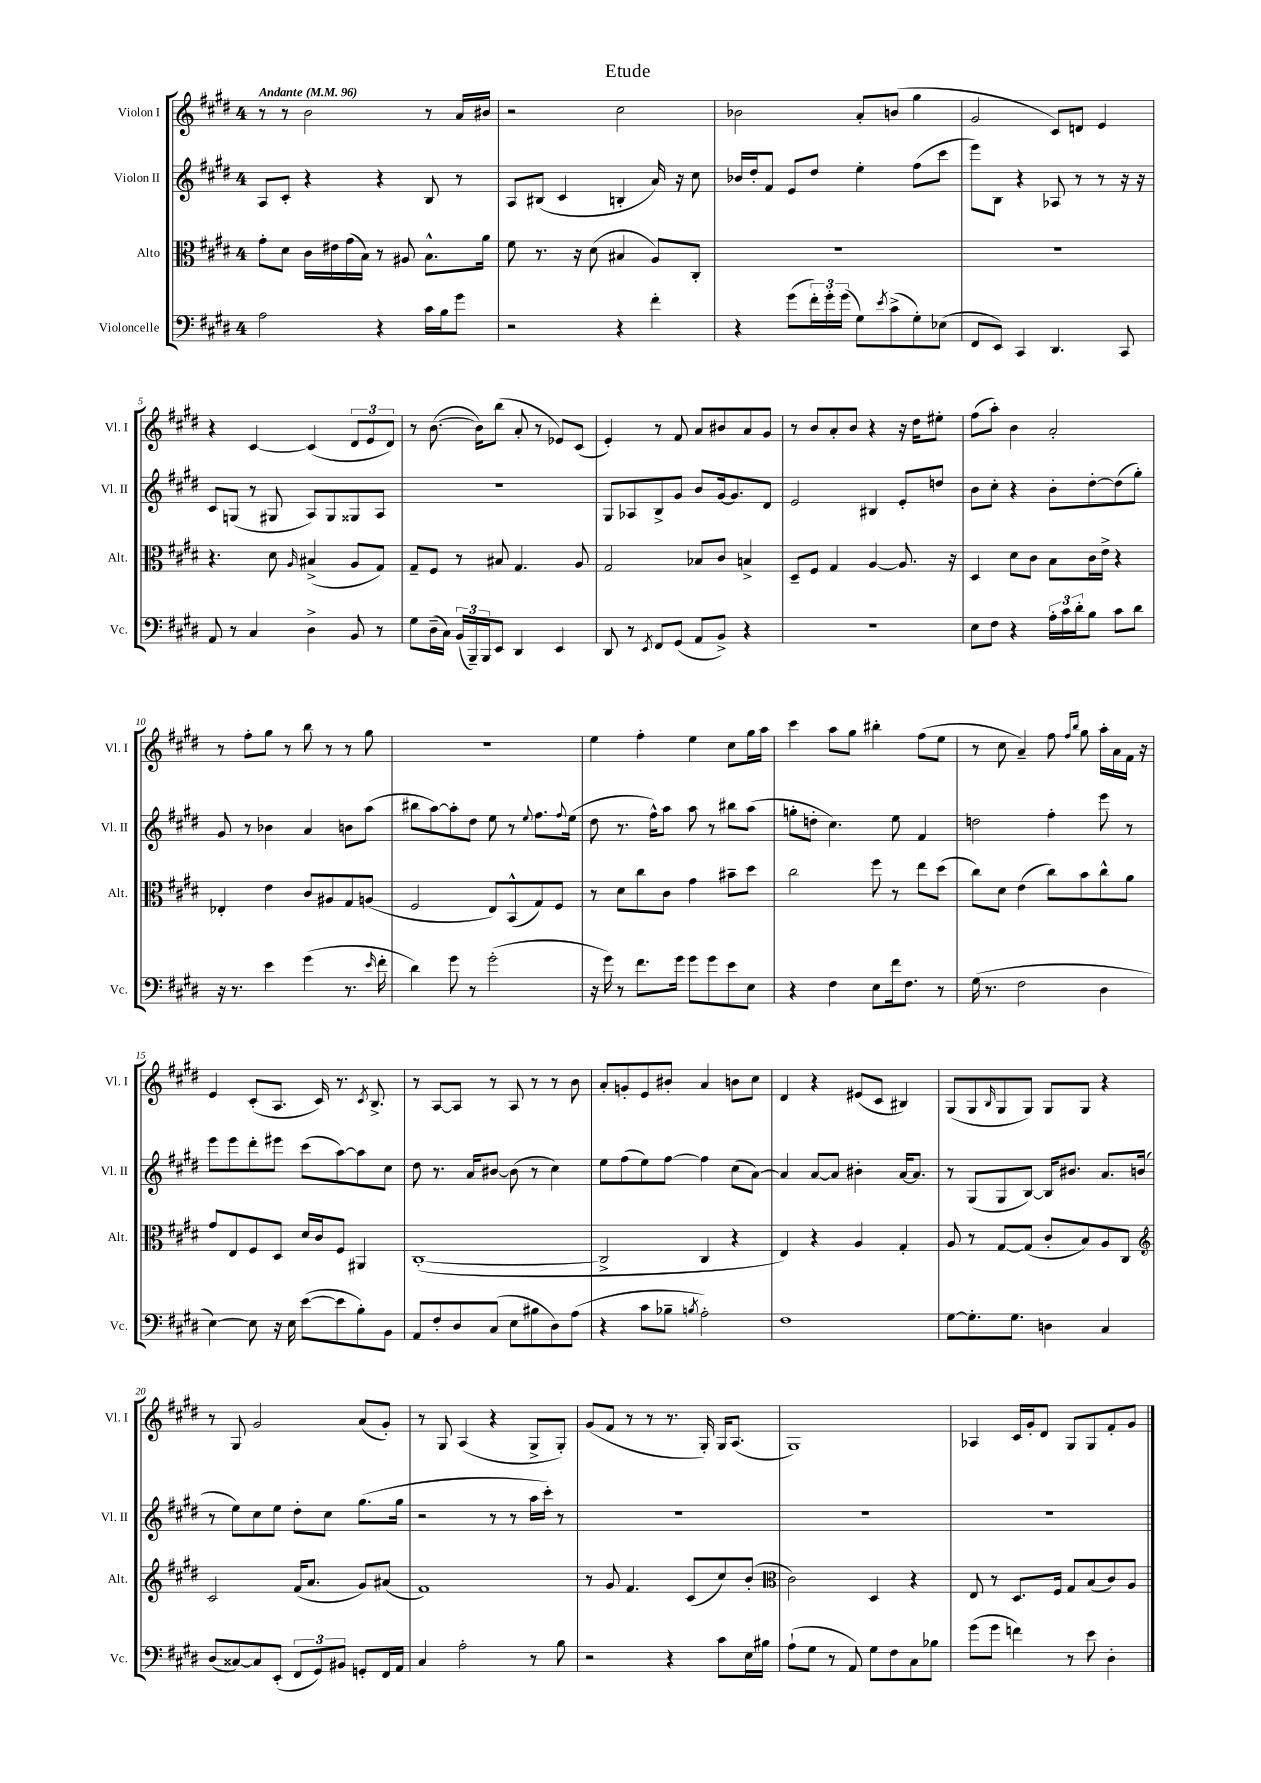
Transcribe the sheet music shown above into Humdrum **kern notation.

**kern	**kern	**kern	**kern
*part4	*part3	*part2	*part1
*staff4	*staff3	*staff2	*staff1
*I"Violoncelle	*I"Alto	*I"Violon II	*I"Violon I
*I'Vc.	*I'Alt.	*I'Vl. II	*I'Vl. I
*clefF4	*clefC3	*clefG2	*clefG2
*k[f#c#g#d#]	*k[f#c#g#d#]	*k[f#c#g#d#]	*k[f#c#g#d#]
*M4/4	*M4/4	*M4/4	*M4/4
*MM96	*MM96	*MM96	*MM96
=1	=1	=1	=1
!	!	!	!LO:TX:a:B:t=Andante
2A\	8g#'\L	8A/L	8r
.	8d#\J	8c#'/J	8r
.	16c#\LL	4r	2b\
.	16e#X\	.	.
.	(16g#\	.	.
.	16B\JJ)	.	.
4r	8r	4r	.
.	8A#X/	.	.
16c#\LL	8.B^^\L	8B/	8r
16B\J	.	.	.
8g#\J	.	8r	16a/LL
.	16a\Jk	.	16b#X/JJ
=2	=2	=2	=2
2r	8f#\	8A/L	2r
.	8.r	(8B#X/J	.
.	.	4c#/	.
.	16r	.	.
.	(8d#\	.	.
4r	4B#X/	4Bn'/	2cc#\
4f#'\	8A/L)	16a/)	.
.	.	16r	.
.	8C#'/J	8cc#\	.
=3	=3	=3	=3
4r	1r	16b-X/LL	2b-X\
.	.	16dd#'/J	.
.	.	8f#/J	.
(8g#\L	.	8e/L	.
24f#'\L)	.	8dd#/J	.
24g#'\	.	.	.
(24g#\JJ	.	.	.
8G#\L)	.	4ee'\	8a'/L
8qe/	.	.	.
(8c#^\	.	.	(8bn/J
8G#'\)	.	(8ff#\L	4gg#\
(8E-X\J	.	8ccc#\J	.
=4	=4	=4	=4
8FF#/L	1r	8eee\L)	2g#/
8EE/J)	.	8B\J	.
4CC#/	.	4r	.
4.DD#/	.	8A-X/	8c#/L)
.	.	8r	8dn/J
.	.	8r	4e/
8CC#/	.	16r	.
.	.	16r	.
!!LO:LB:g=z
=5	=5	=5	=5
8AA/	4.r	8c#/L	4r
8r	.	(8Gn/J	.
4C#/	.	8r	[4c#/
.	8d#\	8G#X/	.
.	16qqA/	.	.
4D#^\	(4B#X^/	8A/L)	(4c#/]
.	.	8G#/	.
8BB/	8A/L	8G##X/	12d#/L
.	.	.	12e/
8r	8G#/J)	8A/J	.
.	.	.	12d#/J)
=6	=6	=6	=6
8G#\L	8G#~/L	1r	8r
(16D#~\L	8F#/J	.	([8.b\
16C#\JJ)	.	.	.
(24BB/LL	8r	.	.
24BBB~/)	.	.	.
.	.	.	16b\KL])
24BBB/J	.	.	.
8EE/J	8B#X/	.	(8bb\J
4DD#/	4.G#/	.	8a'/
.	.	.	8r
4EE/	.	.	8e-X/L)
.	8A/	.	(8c#/J
=7	=7	=7	=7
8DD#/	2G#/	8G#/L	4e'/)
8r	.	8A-X/	.
8qEE/	.	.	.
8FF#/L	.	8B^/	8r
(8GG#/J	.	8g#/J	8f#/
8AA/L	8B-X/L	8b/L	8a/L
8BB^/J)	8c#/J	[16g#/k	8b#X/
.	.	8.g#/]	.
4r	4Bn^/	.	8a/
.	.	8d#/J	8g#/J
=8	=8	=8	=8
1r	8D#~/L	2e/	8r
.	8F#/J	.	8b/L
.	4G#/	.	8a'/
.	.	.	8b/J
.	[4A/	4B#X/	4r
.	8.A/]	8e'/L	16r
.	.	.	16dd#\KL
.	.	8ddn/J	8ee#X'\J
.	16r	.	.
=9	=9	=9	=9
8E\L	4D#/	8b\L	(8ff#\L
8F#\J	.	8cc#'\J	8aa'\J)
4r	8d#\L	4r	4b\
.	8c#\J	.	.
24A'\LL	8B\L	8b'\L	2a'/
24c#\	.	.	.
24d#'\J	.	.	.
8B\J	16c#\L	[8dd#'\	.
.	16e^\JJ	.	.
8c#\L	4r	(8dd#\]	.
8d#\J	.	8gg#'\J)	.
!!LO:LB:g=z
=10	=10	=10	=10
16r	4E-X'/	8g#/	8r
8.r	.	.	.
.	.	8r	8ff#'\L
4e\	4e\	4b-X\	8gg#\J
.	.	.	8r
(4g#\	8c#/L	4a/	8bb\
.	8A#X/	.	8r
8.r	8G#/	8bn\L	8r
.	(8An/J	(8aa\J	8gg#\
16qqe/	.	.	.
16f#'\	.	.	.
=11	=11	=11	=11
4d#\)	2F#/	8bb#X\L	1r
.	.	[8aa\)	.
8g#\	.	8aa'\]	.
8r	.	8dd#\J	.
(2g#'\	8E/L)	8ee\	.
.	(8BB^^/	8r	.
.	.	8qqee/	.
.	8G#/)	8.ff#\L	.
.	8F#/J	.	.
.	.	8qqff#/	.
.	.	(16ee\Jk	.
=12	=12	=12	=12
16r	8r	8dd#\	4ee\
16g#\)	.	.	.
8r	8d#\L	8.r	.
8.f#\L	8cc#\	.	4ff#'\
.	.	16ff#^^\KL)	.
.	8c#\J	8aa\J	.
16g#\Jk	.	.	.
8g#\L	4g#\	8aa\	4ee\
8g#\	.	8r	.
8e\	8b#X~\L	8bb#X\L	8cc#\L
8E\J	8dd#\J	(8aa\J	16gg#\L
.	.	.	16aa\JJ
=13	=13	=13	=13
4r	2cc#\	8ggn'\L	4ccc#\
.	.	8ddn'\J	.
4F#\	.	4.cc#\)	8aa\L
.	.	.	8gg#\J
8E\L	8ff#\	.	4bb#X'\
16f#\k	8r	8ee\	.
8.F#\J	.	.	.
.	8ee\L	4f#/	(8ff#\L
8r	(8dd#\J	.	8ee\J
=14	=14	=14	=14
(16G#\	8cc#\L)	2ddn\	8r
8.r	.	.	.
.	8d#\J	.	8cc#\
2F#\	(4e\	.	4a~/)
.	8cc#\L)	4ff#'\	8ff#\
.	.	.	16qqff#/LL
.	.	.	16qqbb/JJ
.	8b\	.	8gg#\
4D#\	8cc#^^\	8eee\	16aa'\LL
.	.	.	16a\
.	8a\J	8r	16f#\JJ
.	.	.	16r
!!LO:LB:g=z
=15	=15	=15	=15
[4E\)	8g#/L	8eee\L	4e/
.	8E/	8eee\	.
8E\]	8F#/	8ddd#'\	(8c#'/L
16r	8D#/J	8eee#X\J	8.A/J
16E\	.	.	.
([8e\L	16d#/LL	(8ccc#\L	.
.	16c#/J	.	16c#/)
8e\]	8F#/J	[8aa\)	8.r
8B'\)	4AA#X/	8aa\]	.
.	.	.	8qc#/
.	.	.	8.B^/
8BB\J	.	8cc#\J	.
=16	=16	=16	=16
8AA/L	([1C#'	8dd#\	8r
8F#'/	.	8.r	[8A/L
8D#/	.	.	8A/J]
.	.	16a/KL	.
(8C#/J	.	[8b#X/J	8r
8E\L	.	(8b#\]	8A/
8B#X\	.	8r	8r
8D#\)	.	4cc#\)	8r
(8A\J	.	.	8b\
=17	=17	=17	=17
4r	2C#^/]	8ee\L	8a'/L
.	.	(8ff#\	8gn'/
8c#\L	.	8ee\)	8e/
8B-X~\J	.	[8ff#\J	8b#X'/J
8qBn/	.	.	.
2A'\)	4C#/	4ff#\]	4a/
.	4r	(8cc#\L	8bn\L
.	.	[8a\J)	8cc#\J
=18	=18	=18	=18
1F#	4E/)	4a/]	4d#/
.	4r	[8a/L	4r
.	.	8a/J]	.
.	4A/	4b#X'\	(8e#X/L
.	.	.	8c#/J
.	4G#'/	[16a/KL	4B#X/)
.	.	8.a/J]	.
=19	=19	=19	=19
[8G#\L	8A/	8r	(8G#/L
8.G#'\]	8r	(8G#/L	8G#/
.	.	.	16qqB/
.	[8G#/L	8G#/	8G#/
8.G#\J	.	.	.
.	(8G#/J]	[8B/J)	8G#/J)
4Dn\	8c#'/L	16B/KL]	8G#/L
.	.	8.b#X/J	.
.	8B/)	.	8G#/J
4C#/	8A/	8.a/L	4r
.	8C#/J	.	.
.	.	(16bn/Jk	.
!!LO:LB:g=z
=20	=20	=20	=20
*	*clefG2	*	*
(8D#/L	2c#/	8r	8r
[8C##X/)	.	8ee\L)	8G#/
8C##/]	.	8cc#\	2g#/
(8EE'/J	.	8ee\J	.
12FF#/L	(16f#/KL	8dd#'\L	.
.	8.a/J	.	.
12GG#/)	.	.	.
.	.	8cc#\J	.
12BB#X/J	.	.	.
8GGn'/L	8g#/L)	(8.gg#\L	(8a/L
16FF#/L	(8a#X/J	.	8g#'/J)
16AA/JJ	.	16gg#\Jk	.
=21	=21	=21	=21
4C#/	1f#)	2r	8r
.	.	.	8G#/
2A'\	.	.	(4A/
.	.	8r	4r
.	.	8r	.
8r	.	16aa\LL	8G#^/L
.	.	16ccc#'\JJ)	.
8B\	.	8r	8G#'/J)
=22	=22	=22	=22
2r	8r	1r	(8g#/L
.	8g#/	.	8f#/J
.	4.f#/	.	8r
.	.	.	8r
4r	.	.	8.r
.	(8c#/L	.	.
.	.	.	16G#'/)
8c#\L	8cc#/)	.	16G#/KL
.	.	.	(8.A/J
16E\L	(8b'/J	.	.
16B#X\JJ	.	.	.
=23	=23	=23	=23
*	*clefC3	*	*
(8A`\L	2c#\)	1r	1G#)
8G#\J	.	.	.
8r	.	.	.
8AA/)	.	.	.
8G#\L	4D#/	.	.
8F#\	.	.	.
8C#\	4r	.	.
8B-X\J	.	.	.
=24	=24	=24	=24
(8g#\L	8E/	1r	4A-X/
8g#\J	8r	.	.
4fn\)	8.D#/L	.	16c#/LL
.	.	.	16g#'/J
.	.	.	8d#/J
.	16F#/Jk	.	.
8r	8G#/L	.	8G#/L
8e\	(8B/	.	8G#/
4D#'\	8c#/)	.	8f#'/
.	8A/J	.	8g#/J
==	==	==	==
*-	*-	*-	*-
